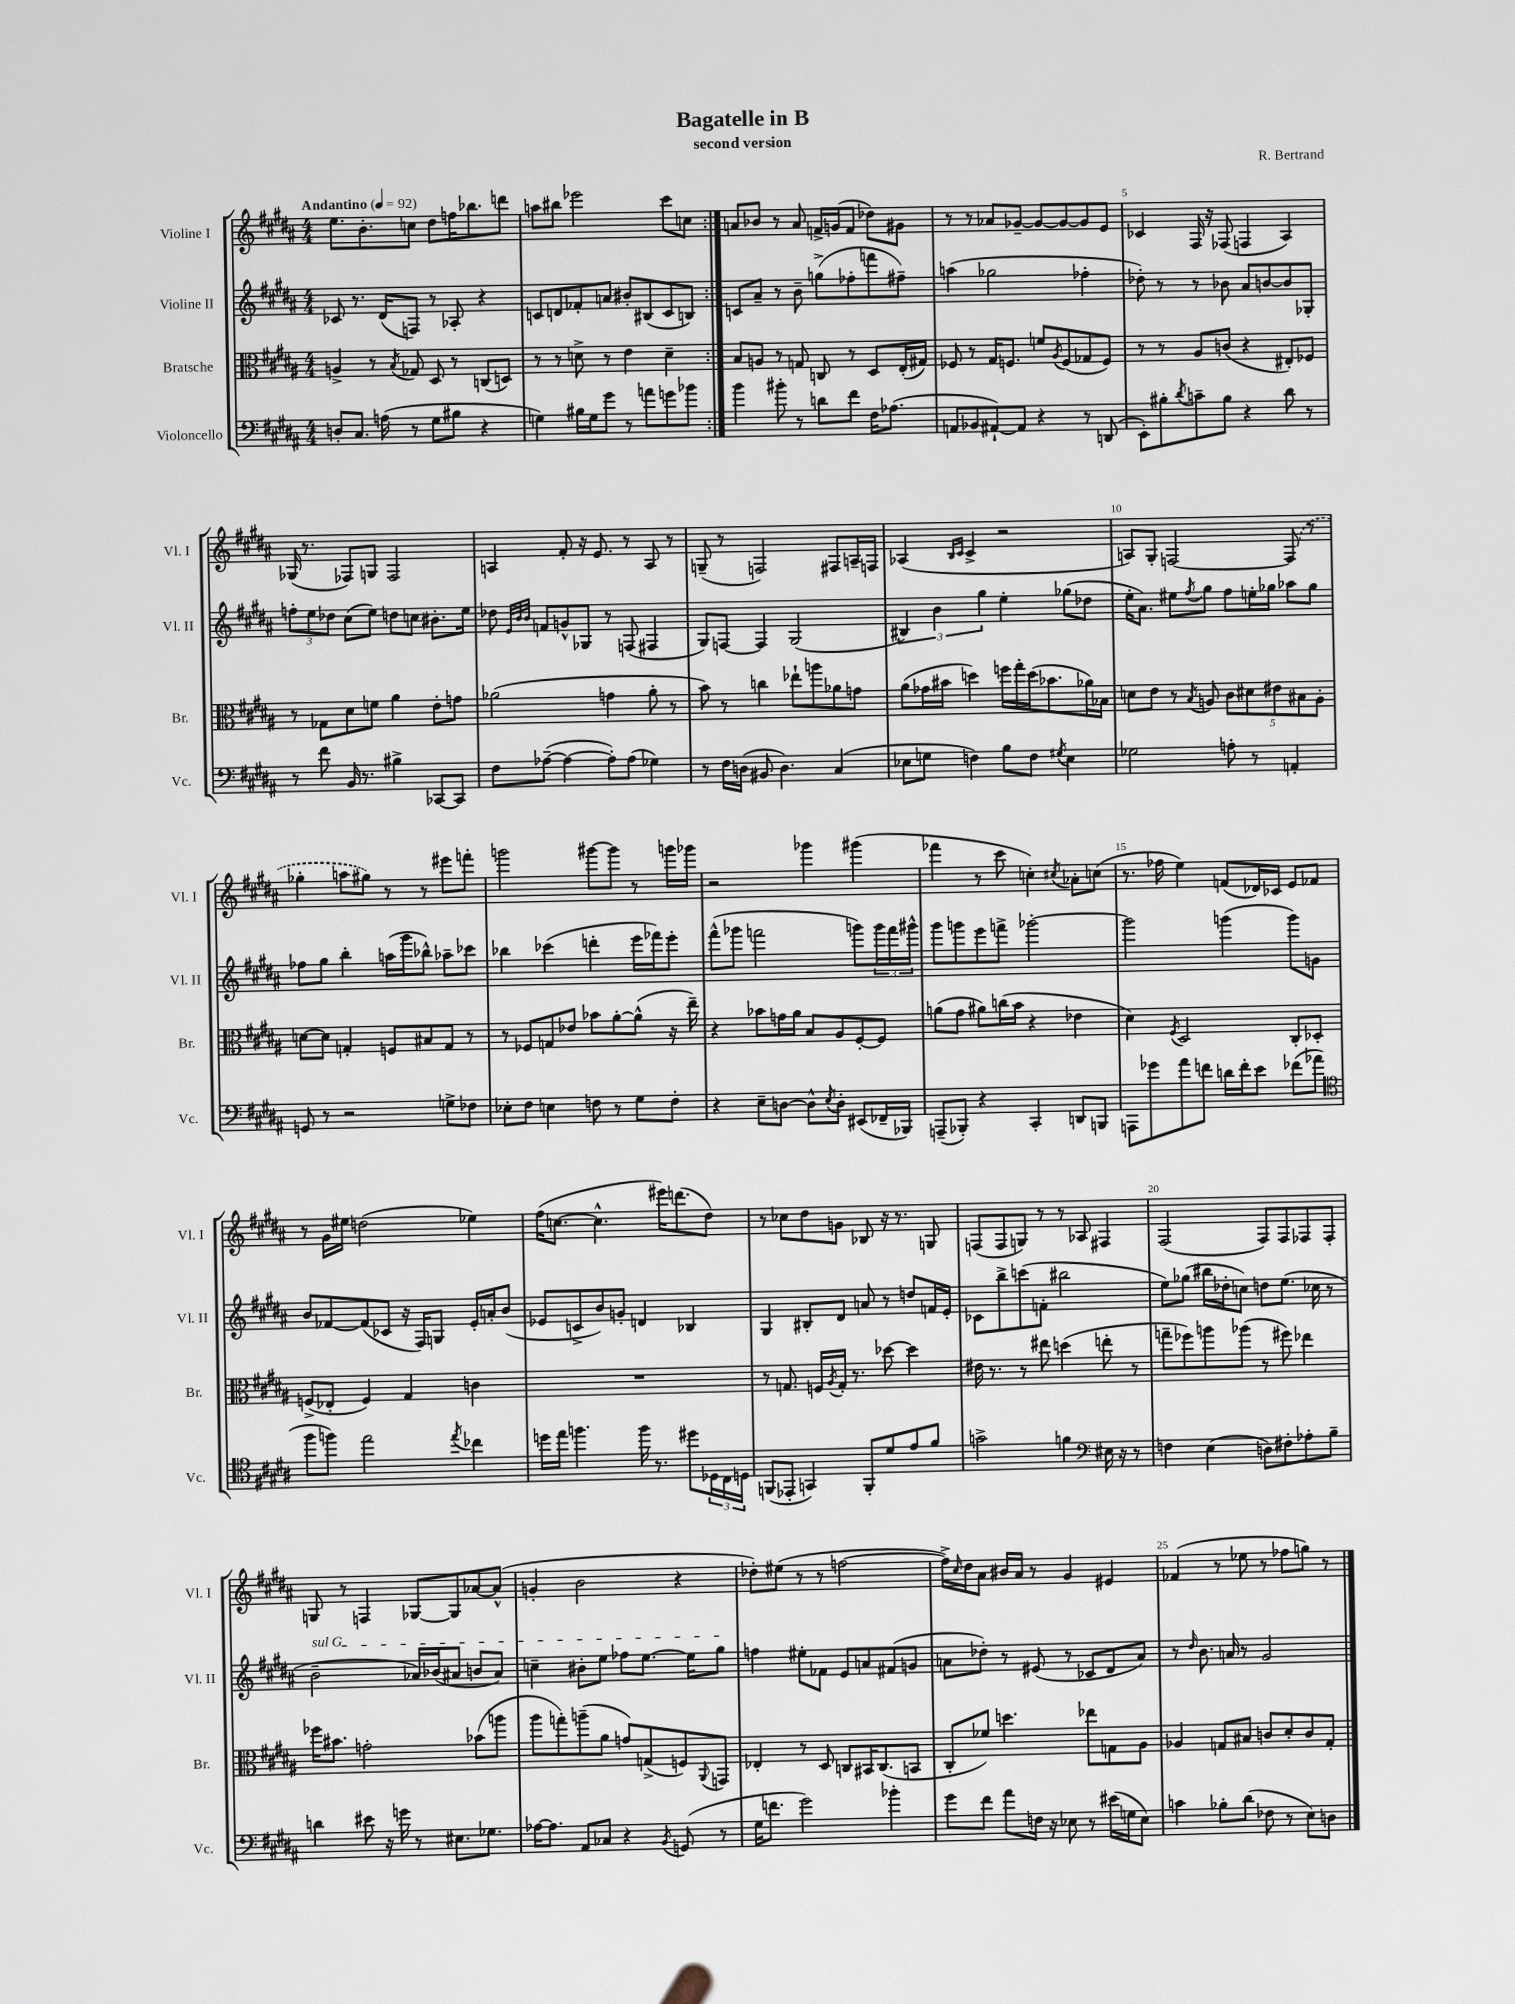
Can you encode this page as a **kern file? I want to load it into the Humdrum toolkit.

**kern	**kern	**kern	**kern
*part4	*part3	*part2	*part1
*staff4	*staff3	*staff2	*staff1
*I"Violoncello	*I"Bratsche	*I"Violine II	*I"Violine I
*I'Vc.	*I'Br.	*I'Vl. II	*I'Vl. I
*clefF4	*clefC3	*clefG2	*clefG2
*k[f#c#g#d#a#]	*k[f#c#g#d#a#]	*k[f#c#g#d#a#]	*k[f#c#g#d#a#]
*M4/4	*M4/4	*M4/4	*M4/4
*MM92	*MM92	*MM92	*MM92
=1	=1	=1	=1
!	!	!	!LO:TX:a:B:t=Andantino
8Dn'/L	4An^/	8c-X/	8.ee\L
8.C#/J	.	8.r	.
.	.	.	8.b'\
.	8r	.	.
(16An\	.	(16d#/KL	.
.	8qB/	.	.
8r	8G-X/	8Fn/J)	8ccn\J
8G#\L	8D#/	8r	8dd#\L
8B#X\J	8r	8A-X'/	16ffn\K
.	.	.	8.bb-X\
4r	(8Cn/L	4r	.
.	8Dn/J)	.	8dddn\J
=2	=2	=2	=2
4Gn\)	8r	8cn/L	8aan\L
.	8r	8dn/	8bb#X\J
16B#X\LL	8dn^\	8f-X'/	2eee-X\
16G\J	.	.	.
8g#\J	8r	8an/J	.
8r	4e\	8b#X'/L	.
8an\L	.	(8B#X/	.
8gn\	4d~\	8c/	8ccc#\L
8b-X\J	.	8Bn/J)	8ccn\J
=3:|!	=3:|!	=3:|!	=3:|!
4b\	8B/L	8cn/L	8an/L
.	8An/J	8a#~/J	8b-X/J
8b#X'\	8r	8r	8r
8r	8Gn/	8b~\	8a/
8dn\L	8Cn/	(8ggn^\L	16fn^/LL
.	.	.	(16gn/J
8f#\J	8r	8ff-X'\	8f/J
16F#\KL	8D#/L	8fffn\	8dd-X\L)
(8.A-X\J	.	.	.
.	(16E'/L	8ff#X~\J)	8g#X\J
.	16G#X/JJ)	.	.
=4	=4	=4	=4
8AAn/L	8F-X/	(4aan\	8r
8BB-X/	8r	.	8r
[8AA#X`/)	16G#/KL	2gg-X\	8a-X/L
.	8.Fn/J	.	.
8AA#/J]	.	.	[8g-X~/J
4r	8fn/L	.	8g-/L_
.	8qA#/	.	.
.	(8F/	.	8g-/_
8r	8G-X/	4ff-X'\	8g-/]
(8DDn/	8F/J)	.	8e/J
=5	=5	=5	=5
8EE'\L)	8r	8dd-X'\)	4c-X/
8B#X'\	8r	8r	.
8qd#/	.	.	.
8cn~\	8A#/L	8r	16F#/
.	.	.	16r
8B#\J	(8cn/J	8b-X\	(8F-X/
4r	4r	8a#/L	4Fn/
.	.	[8bn/	.
8d#\	8E#X'/L)	8b/]	4A#/)
8r	8F-X/J	8G-X'/J	.
!!LO:LB:g=z
=6	=6	=6	=6
8r	8r	12ffn'\L	(16G-X/
.	.	.	8.r
.	.	12ee\	.
8f#\	8G-X\L	.	.
.	.	12dd-X\J	.
16BB/	8d#\	(8cc#\L	8F-X/L)
8.r	.	.	.
.	8fn\J	8ee\J)	8Gn/J
4B#X^\	4a#\	8ddn\L	2F-/
.	.	8ccn\J	.
[8CC-X/L	8e'\L	8.b#X'\L	.
8CC-/J]	8gn\J	.	.
.	.	16ee\Jk	.
=7	=7	=7	=7
8F#\L	(2a-X\	8dd-X\	4An/
.	.	32qqe/LLL	.
.	.	32qqb/	.
.	.	32qqb/JJJ	.
([8A-X~\J	.	8fn/L	.
4A-\_	.	8gn^^/	8f#'/
.	.	8G-X/J	16r
.	.	.	8.e/
8A-'\L])	4gn\	8r	.
(8A-\J	.	(8Fn/	8r
4G-X\)	8a-'\	4F#X/	8A/
.	8r	.	8r
=8	=8	=8	=8
8r	8b\)	8G#/L)	(8Gn~/
16F#\LL	8r	[8Fn/J	8r
(16Dn\JJ	.	.	.
8BB#X/	4ccn\	4F/]	2Fn/)
4.D\)	.	.	.
.	8ee-X`\L	(2G#/	.
.	8aan\	.	.
(4C#/	8a-X\	.	8F#X/L
.	8gn\J	.	16An~/L
.	.	.	16Fn/JJ
=9	=9	=9	=9
8E-X\L	(8a#\L	6B#X/)	(4A-X/
8Gn\J	16g-X\L	.	.
.	.	6b\	.
.	16b#X\JJ	.	.
.	.	.	16qqB/LL
.	.	.	16qqc#/JJ
4Fn\)	4ddn\)	.	4c#^/
.	.	6gg#\	.
8B\L	16ffn\LL	4ee'\	2r
.	16gg#'\	.	.
8F\J	(16dd\J	.	.
.	8.b-X\	.	.
8qG#X/	.	.	.
4E-\	.	(8gg-X\L	.
.	16a-X\L)	8dd-X\J	.
.	16B-X\JJ	.	.
=10	=10	=10	=10
2G-X\	8dn\L	16ee'\KL	8An/L)
.	.	8.a#\J)	.
.	8e\J	.	8G#'/J
.	8r	8ee#X\L	[2Fn/
.	8qB/	8qff#/	.
.	8An/	8gg#\J	.
8An'\	10c#\L	8ff#\L	.
.	10d#X\	.	.
8r	.	16een'\L	.
.	.	16gg-X\JJ	.
.	10e#X\	.	.
4AAn'/	.	8aa-X\L	(8F/]
.	10B#X\	.	.
.	.	8gg-\J	8r
.	10A'\J	.	.
!!LO:LB:g=z
=11	=11	=11	=11
8GGn/	[8dn\L	8ff-X\L	4gg-X'\
8r	8d\J]	8gg#\J	.
2r	4Gn'/	4bb'\	8aan\L
.	.	.	8gg#X\J)
.	8Fn/L	(16aan\LL	8r
.	.	16ggg#\J	.
.	8B#X/	8bb-X^^\J)	8r
8Gn^\L	8G/J	8aa-X~\L	8eee#X\L
8F-X\J	8r	8ccc-X\J	8fffn'\J
=12	=12	=12	=12
8E-X'\L	8r	4bb-X\	2gggn\
8F#\J	8F-X/L	.	.
4En\	8Gn/	(4ccc-X\	.
.	8e-X/J	.	.
8Fn\	8b-X\L	4dddn'\	[8ggg#X\L
8r	[8a#'\	.	8ggg#\J]
8G#\L	(8a#^^\J]	16eee\LL	8r
.	.	16fff-X\J)	.
8F'\J	16r	8eee'\J	16gggn\LL
.	16ee~\)	.	16ggg-X\JJ
=13	=13	=13	=13
4r	4r	(8fff#^^\L	2r
.	.	8ggg-X\J	.
8E~\L	8b-X\L	2fffn\	.
[8Dn\J	16gn\L	.	.
.	16a#\JJ	.	.
8D^^\L]	8B/L	.	4ggg-X\
8qE/	.	.	.
8D'\J	8A#/	.	.
(8EE#X/L	[8F#'/	8gggn\L)	(4ggg#X\
16FF-X~/L	8F#/J]	24ggg\L	.
.	.	24fff\	.
16BBB-X/JJ)	.	.	.
.	.	24ggg#X^^\JJ	.
=14	=14	=14	=14
(8AAAn~/L	(8an\L	8ggg#\L	4fff-X\
8BBB-X'/J)	8g#\J	8gggn\	.
4r	8a#X\L)	8eee\	8r
.	(16ccn\L	8fffn^\J	8ccc#\
.	16b\JJ	.	.
4CC#'/	4r	[2ggg-X'\	4ccn'\)
.	.	.	8qcc#X/
8DDn/L	4e-X\	.	8a-X'\L
8BBBn/J	.	.	(8ccn\J
=15	=15	=15	=15
8AAAn\L	4d#\)	2ggg-\]	8.r
8g-X\	.	.	.
.	.	.	16ff-X\
.	8qF#/	.	.
8a#\	2D#/	.	4ee\)
8fn\J	.	.	.
16dn\LL	.	(4gggn\	(8fn/L
16f'\J	.	.	.
8e\J	.	.	16d-X/L)
.	.	.	16c-X/JJ
(8f-X\L	8C#'/L	8ggg\L)	8e/L
8a-X\J	8D-X'/J	8gn\J	8f-X/J
!!LO:LB:g=z
=16	=16	=16	=16
*clefC4	*	*	*
8ff#\L	(8Fn^/L	8b/L	8r
8ffn\J)	8E-X'/J	[8f-X/	16g#\LL
.	.	.	16ee#X\JJ
2ee\	4F/)	(8f-/]	(2ddn\
.	.	8c-X/J	.
.	4G#/	16r	.
.	.	16F#/KL)	.
.	.	8Gn/J	.
8qee/	.	.	.
4cc-X\	4cn\	16e'/LL	4ee-X\)
.	.	16an'/J	.
.	.	(8b/J	.
=17	=17	=17	=17
16ddn\LL	1r	8e-X/L	(16ff#\KL
16ee\JJ	.	.	[8.ccn\J
4.ffn\	.	8cn^/	.
.	.	8b/)	4.cc^^\]
.	.	8gn'/J	.
16ff\	.	4dn/	.
8.r	.	.	.
.	.	.	16eee#X\KL)
.	.	.	(8.dddn\
8dd#X\L	.	4B-X/	.
24D-X\L	.	.	8dd#\J)
24C#\	.	.	.
24Dn\JJ	.	.	.
=18	=18	=18	=18
(8FFn/L	8r	4G#/	8r
8EE-X'/J	8.Gn/	.	8cc-X\L
4GGn/)	.	8B#X'/L	8dd#\
.	16Fn/LL	.	.
.	8qA#/	.	.
.	16G'/JJ	8d#/J	8gn\J
.	8.r	.	.
8FF'/L	.	8an/	8B-X/
8d#/	[8dd-X\	8r	16r
.	.	.	8.r
8e/	4dd-\]	8ddn/L	.
8f#/J	.	16fn/L	8Gn/
.	.	16e'/JJ	.
=19	=19	=19	=19
2gn^\	16e#X\	8c-X\L	(8Fn/L
.	8.r	.	.
.	.	8bb^\	8F/
.	8r	(8cccn\	8Gn/J)
.	8ee#X\	8fn'\J	8r
4fn\	(4ddn\	2bb#X\	8r
.	.	.	8A-X/
*clefF4	*	*	*
16E#X\	8een'\	.	4F#X/
16r	.	.	.
8r	8r	.	.
=20	=20	=20	=20
4Fn\	8ggn~\L	8ee\L)	(2F#/
.	8ff-X\)	(8gg-X\J	.
(4E\	8aan\	16bb#X\LL	.
.	.	16dd-X'\J	.
.	(8aa-X\J	8ccn\J)	.
8Dn\L)	8r	8ddn\L	8F#/L)
8F#X'\	8ff#X\)	(8.ee\J	8F#/
8A-X'\	4ee-X\	.	8F-X/
.	.	16cc-X\	.
8B~\J	.	8r	8F-'/J
!!LO:LB:g=z
=21	=21	=21	=21
!	!	!LO:TX:a:i:t=sul G	!
4dn\	16ff-X\KL	2b~\	8Gn/
.	8.b#X\J	.	.
.	.	.	8r
8e#X\	2gn'\	.	4Fn/
16r	.	.	.
16gn\	.	.	.
8r	.	16a-X/LL)	[8G-X/L
.	.	(16b-X/J	.
8.E#X\L	.	8a#X/J	8G-/]
.	(8b-X\L	8bn/L	[8a-X/
8.G-X\J	.	.	.
.	8aan\J	8a#/J)	(8a-^^/J]
=22	=22	=22	=22
[16A-X\KL	8aa#\L	4ccn~\	4gn'/
8.A-\J]	.	.	.
.	8ggn'\)	.	.
8AA#/L	(8aan~\	8b#X'\L	2b\
8C-X/J	8a#\J	8ee\J	.
4r	8gn/L)	8ff-X\L	.
.	(8Gn^/	[8.ee\J	.
8qBB/	.	.	.
(8GGn/	8Fn/)	.	4r
.	.	16ee\KL]	.
.	8qqAA#/	.	.
8r	8GGn/J	8gg#\J	.
=23	=23	=23	=23
16G#\KL	4E-X'/	4ffn\	8dd-X'\L)
8.fn\J	.	.	.
.	.	.	(8ee#X\J
2g#\)	8r	8ee#X'\L	8r
.	8D#/	8f-X\J	8r
.	8Cn/L	8e/L	[2ffn\
.	16BB#X/K	8an/	.
.	(8.C/	.	.
4b-X'\	.	(8f#X/	.
.	8BBn/J	8gn/J	.
=24	=24	=24	=24
8g#\L	8C#'/L	8an\L	16ff^\LL])
.	.	.	16qqcc#/
.	.	.	16dd#\J
8f#\J	8f-X/J)	8dd-X'\J)	8a#\J
8a#\L	4.ddn\	8r	16b#X/LL
.	.	.	16a#/JJ
16Fn\Jk	.	(8e#X/	8r
16r	.	.	.
8E-X\	.	8r	4g#/
8r	8ee-X\L	8c-X/L	.
(16e#X\LL	8Gn\	8d#/	4e#X/
16Gn\J	.	.	.
8E-\J)	8A#\J	8a/J)	.
=25	=25	=25	=25
4cn\	4A-X/	8r	(4f-X/
.	.	16qqdd#/	.
.	.	8.b\	.
8B-X'\L	8Gn/L	.	8r
.	.	16an/	.
(8d#\J	8B#X/J	8r	8ee-X\
8F-X\	8cn/L	2g#/	8r
8r	8d#'/	.	8ff-X\L
8E\L)	8c/	.	8ggn\J)
8Dn\J	8G'/J	.	8r
==	==	==	==
*-	*-	*-	*-
